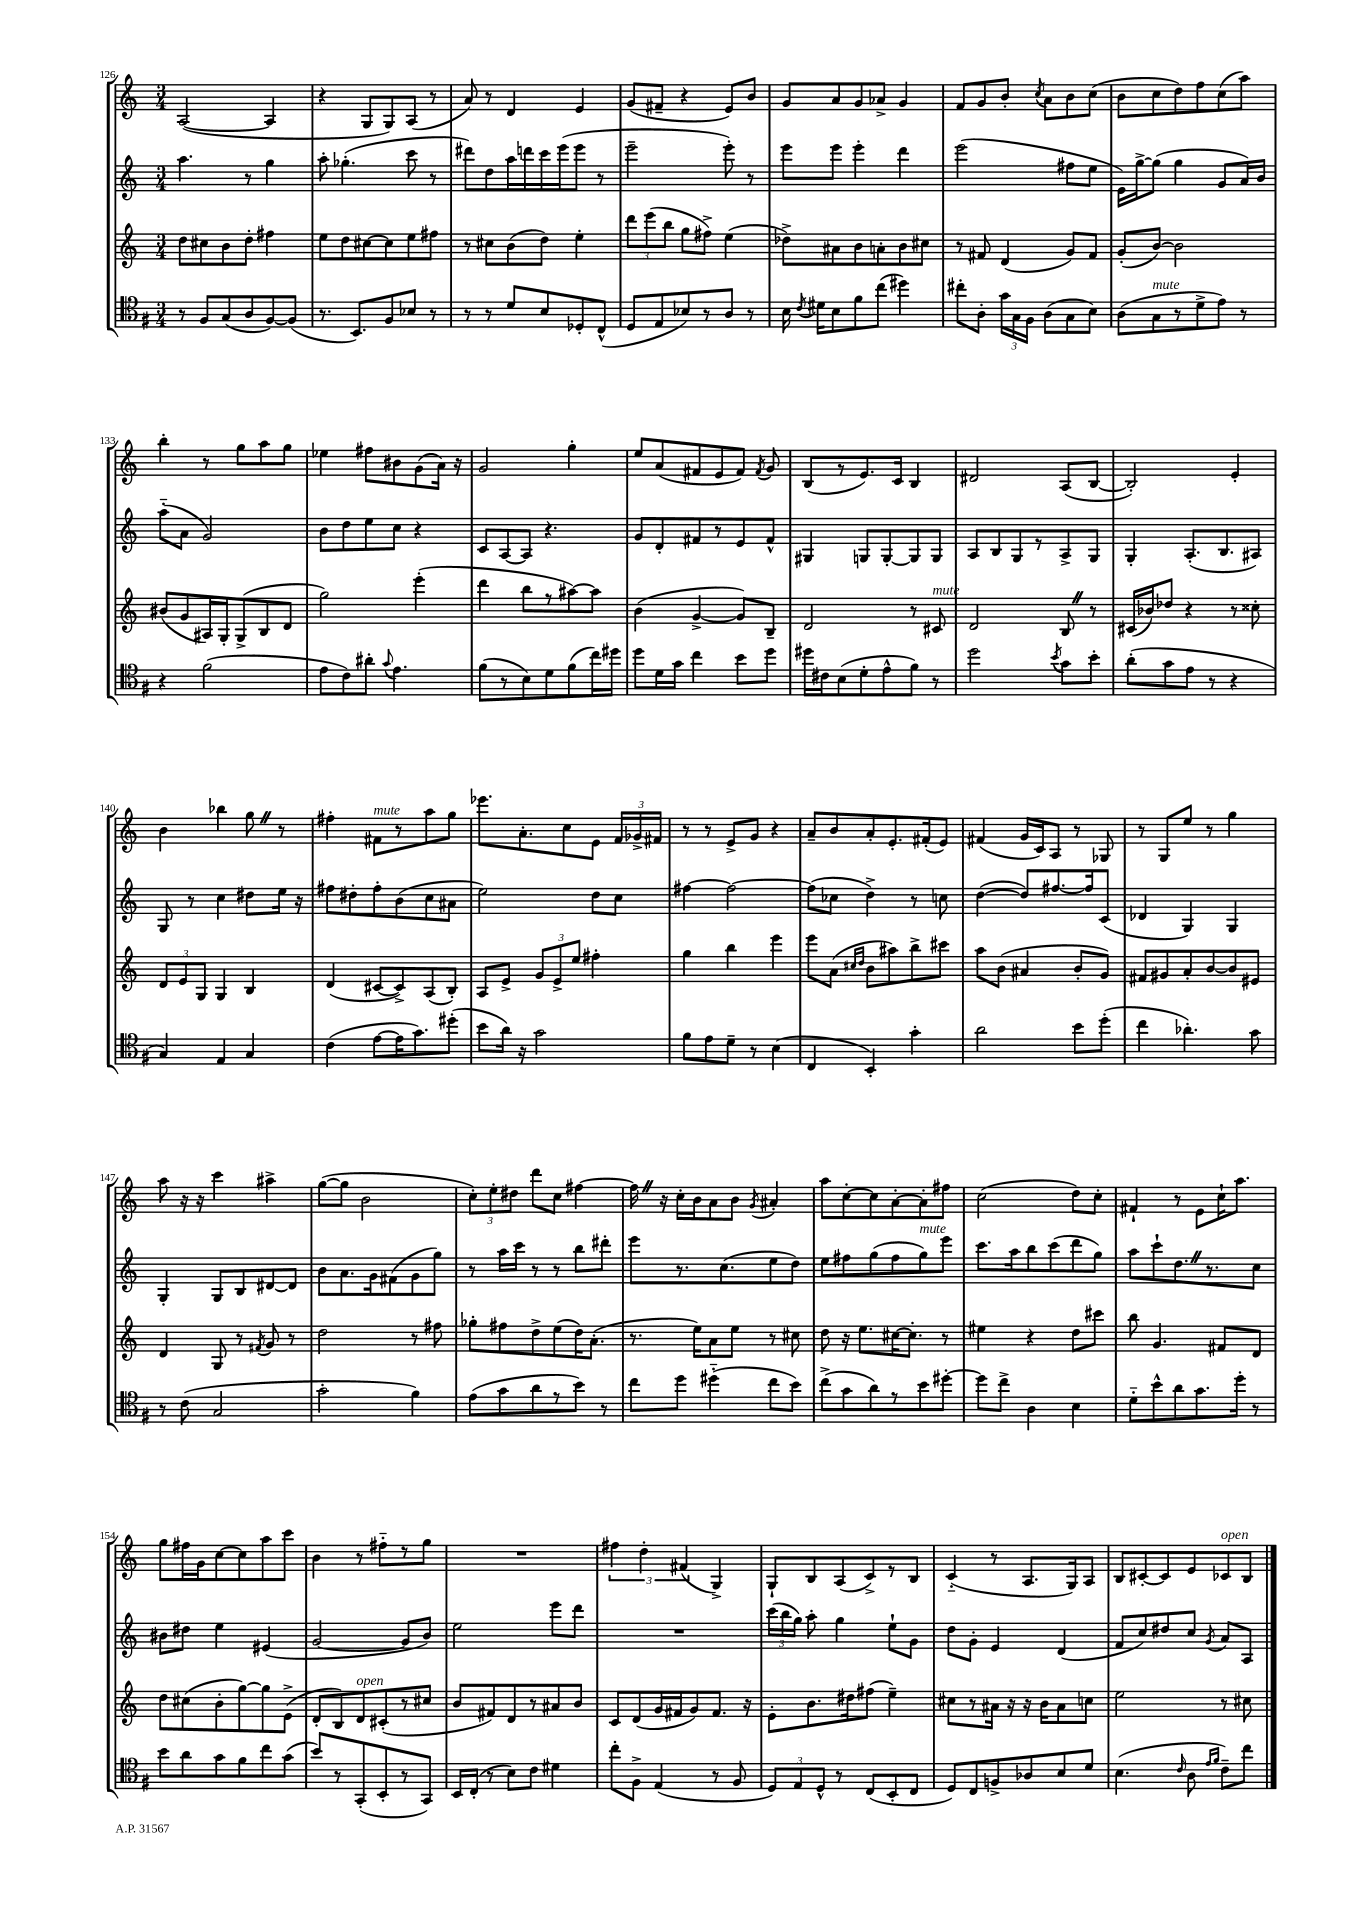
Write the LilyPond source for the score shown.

<<
\new StaffGroup <<
\new Staff = "s0" {
    \clef treble \key c \major \numericTimeSignature \time 3/4
    \autoBeamOff a2~( a4 |
    r4 g8[ g8) a8]( r8 |
    a'8) r8 d'4 e'4 |
    g'8[( fis'8]-- r4 e'8[) b'8] |
    g'8[ a'8 g'8 aes'8]-> g'4 |
    f'8[ g'8 b'8]-. \acciaccatura { c''8 } a'8[ b'8 c''8]( |
    b'8[ c''8 d''8) f''8 c''8( a''8]) |
    b''4-. r8 g''8[ a''8 g''8] |
    ees''4 fis''8[ bis'8 g'8( a'16]) r16 |
    g'2 g''4-. |
    e''8[ a'8( fis'8 e'8 fis'8]) \acciaccatura { fis'8 } g'8 |
    b8[( r8 e'8.) c'16] b4 |
    dis'2 a8[( b8]~ |
    b2-.) e'4-. |
    b'4 bes''4 g''8 \once \override BreathingSign.text = \markup { \musicglyph "scripts.caesura.straight" } \breathe r8 |
    fis''4-. fis'8[^\markup { \italic "mute" } r8 a''8 g''8] |
    ees'''8.[ a'8.-. c''8 e'8] \tuplet 3/2 { f'16[ ges'16-> fis'16] } |
    r8 r8 e'8[-> g'8] r4 |
    a'8[-- b'8 a'8-. e'8.-. fis'16-.( e'8]) |
    fis'4( g'16[ c'16) a8] r8 ges8 |
    r8 g8[ e''8] r8 g''4 |
    a''8 r16 r16 c'''4 ais''4-> |
    g''8[~( g''8] b'2 |
    \tuplet 3/2 { c''8[-.) e''8-. dis''8] } d'''8[ c''8] fis''4~ |
    fis''16 \once \override BreathingSign.text = \markup { \musicglyph "scripts.caesura.straight" } \breathe r16 c''16[-. b'16 a'8 b'8] \acciaccatura { g'8 } ais'4-. |
    a''8[ c''8~-. c''8 a'8~-. a'8-. fis''8] |
    c''2( d''8[) c''8]-. |
    fis'4-! r8 e'8[ c''16-! a''8.] |
    g''8[ fis''16 g'16 c''8~ c''8 a''8 c'''8] |
    b'4 r8 fis''8[-_ r8 g''8] |
    R2. |
    \tuplet 3/2 { fis''4 d''4-. fis'4( } g4->) |
    g8[-! b8 a8( c'8->) r8 b8] |
    c'4-_( r8 a8.[ g16) a8] |
    b8[ cis'8~-. cis'8 e'8 ces'8^\markup { \italic "open" } b8] \bar "|." |
}
\new Staff = "s1" {
    \clef treble \key c \major \numericTimeSignature \time 3/4
    \autoBeamOff a''4. r8 g''4 |
    a''8-. ges''4.-.( c'''8 r8 |
    dis'''8[) d''8 a''16 d'''16 c'''16 e'''16( e'''8] r8 |
    e'''2-- e'''8-.) r8 |
    e'''8[ e'''8] e'''4-. d'''4 |
    e'''2( fis''8[ e''8] |
    e'16[) g''16~-> g''8]( g''4 g'8[ a'16) b'16] |
    a''8[-_( a'8] g'2) |
    b'8[ d''8 e''8 c''8] r4 |
    c'8[ a8~ a8] r4. |
    g'8[ d'8-. fis'8 r8 e'8 fis'8]-^ |
    gis4 g8[ g8~-. g8 g8] |
    a8[ b8 g8 r8 a8-> g8] |
    g4-. a8.[-.( b8. ais8]) |
    g8 r8 c''4 dis''8[ e''16] r16 |
    fis''8[ dis''8-. fis''8-. b'8( c''8 ais'8] |
    e''2) d''8[ c''8] |
    fis''4~ fis''2~ |
    fis''8[( ces''8] d''4->) r8 c''8 |
    d''4~( d''8[) fis''8.~ fis''16 c'8]( |
    des'4 g4) g4 |
    g4-. g8[ b8 dis'8~ dis'8] |
    b'8[ a'8. g'16 fis'8( g'8 g''8]) |
    r8 a''16[ c'''16] r8 r8 b''8[ dis'''8]-. |
    e'''8[ r8. c''8.( e''8 d''8]) |
    e''8[ fis''8 g''8( fis''8 g''8^\markup { \italic "mute" }) e'''8] |
    c'''8.[ a''16 b''8 c'''8( d'''8 g''8]) |
    a''8[ c'''8-! d''8. \once \override BreathingSign.text = \markup { \musicglyph "scripts.caesura.straight" } \breathe r8. c''8] |
    bis'8[ dis''8] e''4 eis'4( |
    g'2~ g'8[ b'8]) |
    e''2 e'''8[ d'''8] |
    R2. |
    \tuplet 3/2 { c'''16[( b''16 g''16]) } a''8-. g''4 e''8[-! g'8] |
    d''8[ g'8]-. e'4 d'4( |
    f'8[ c''8) dis''8 c''8] \acciaccatura { g'8 } a'8[ a8] \bar "|." |
}
\new Staff = "s2" {
    \clef treble \key c \major \numericTimeSignature \time 3/4
    \autoBeamOff d''8[ cis''8 b'8 d''8]-. fis''4 |
    e''8[ d''8 cis''8~ cis''8 e''8 fis''8] |
    r8 cis''8[ b'8( d''8]) e''4-. |
    \tuplet 3/2 { d'''8[ e'''8( b''8] } g''8[ fis''8]->) e''4( |
    des''8[->) ais'8 b'8 a'8-. b'8 cis''8] |
    r8 fis'8 d'4( g'8[) fis'8] |
    g'8[-.( b'8]~) b'2 |
    bis'8[( g'8 ais16) g16-. g8->( b8 d'8] |
    g''2) e'''4-.( |
    d'''4 b''8[ r8 ais''8~) ais''8] |
    b'4( g'4~-> g'8[) b8]-- |
    d'2 r8 cis'8^\markup { \italic "mute" } |
    d'2 b8 \once \override BreathingSign.text = \markup { \musicglyph "scripts.caesura.straight" } \breathe r8 |
    cis'16[( bes'16) des''8] r4 r8 cisis''8-. |
    \tuplet 3/2 { d'8[ e'8 g8] } g4 b4 |
    d'4( cis'8[~ cis'8->) a8( b8]-.) |
    a8[ e'8]-> \tuplet 3/2 { g'8[ e'8-> e''8] } fis''4-. |
    g''4 b''4 e'''4 |
    e'''8[ a'8]( \grace { cis''16[ d''16] } b'8[ ais''8) b''8-> cis'''8] |
    a''8[ b'8]( ais'4 b'8[-. g'8]) |
    fis'8[ gis'8 a'8-. b'8~ b'8 eis'8] |
    d'4 g8 r8 \acciaccatura { fis'8 } g'8 r8 |
    d''2 r8 fis''8 |
    ges''8[-. fis''8 d''8-> e''8( d''16) a'8.]-.( |
    r8. e''16[) a'8 e''8] r8 cis''8 |
    d''8 r16 e''8.[ cis''16~ cis''8.]-. r8 |
    eis''4 r4 d''8[ cis'''8] |
    b''8 g'4. fis'8[ d'8] |
    d''8[ cis''8( b'8-. g''8~) g''8 e'8]->( |
    d'8[-. b8) d'8^\markup { \italic "open" } cis'8-.( r8 cis''8] |
    b'8[ fis'8) d'8 r8 ais'8 b'8] |
    c'8[ d'8( g'16 fis'16 g'8) fis'8.] r16 |
    e'8[-. b'8. dis''16 fis''8]( e''4--) |
    cis''8[ r8 ais'16] r16 r16 b'16[ ais'8 c''8] |
    e''2 r8 cis''8 \bar "|." |
}
\new Staff = "s3" {
    \clef tenor \key g \major \numericTimeSignature \time 3/4
    \autoBeamOff r8 fis8[ g8( a8 fis8~) fis8]( |
    r8. b,8.[) fis8 bes8] r8 |
    r8 r8 d'8[ b8 des8-. c8]-^( |
    d8[ e8 bes8) r8 a8] r8 |
    b16 \acciaccatura { c'8 } dis'16[ b8 fis'8 c''8]( dis''4) |
    cis''8[-. a8]-. \tuplet 3/2 { g'16[ g16 fis16] } a8[( g8 b8]) |
    a8[( g8^\markup { \italic "mute" } r8 d'8-> e'8]) r8 |
    r4 fis'2( |
    e'8[ c'8) ais'8]-. \appoggiatura { g'8 } e'4. |
    fis'8[( r8 b8) d'8 fis'8( c''16) dis''16] |
    d''8[ d'16 g'16] c''4 b'8[ d''8] |
    dis''16[ cis'16 b8( d'8-. e'8-^ fis'8]) r8 |
    d''2 \acciaccatura { b'8 } g'8[ b'8]-. |
    a'8[-.( g'8 e'8] r8 r4 |
    g4) e4 g4 |
    c'4( e'8[~ e'16 g'8.) dis''8]-.( |
    b'8[ a'16]) r16 g'2 |
    fis'8[ e'8 d'8]-- r8 b4( |
    c4 b,4-.) g'4-. |
    a'2 b'8[ d''8]-.( |
    c''4 aes'4.-.) g'8 |
    r8 c'8( g2 |
    g'2-. fis'4) |
    e'8[( g'8 a'8 r8 b'8]) r8 |
    c''8[ d''8] dis''4-_( c''8[ b'8]) |
    c''8[->( g'8 a'8) r8 b'8 dis''8]~-. |
    dis''8[ c''8]-> a4 b4 |
    d'8[-_ b'8-^ a'8 g'8. d''16]-. r8 |
    b'8[ a'8 g'8 fis'8 c''8 g'8]( |
    b'8[) r8 g,8-.( b,8-. r8 g,8]) |
    b,16[ c16]-.( r8 b8[) c'8] dis'4 |
    c''8[-. fis8]-> e4( r8 fis8 |
    \tuplet 3/2 { d8[) e8 d8]-^ } r8 c8[( b,8-. c8] |
    d8[) c8 f8-> aes8 b8 d'8] |
    b4.( \grace { c'16 } a8 \grace { e'16[ fis'16] } c'8[--) c''8] \bar "|." |
}
>>
>>
\layout { \context { \Score currentBarNumber = #126 } }
